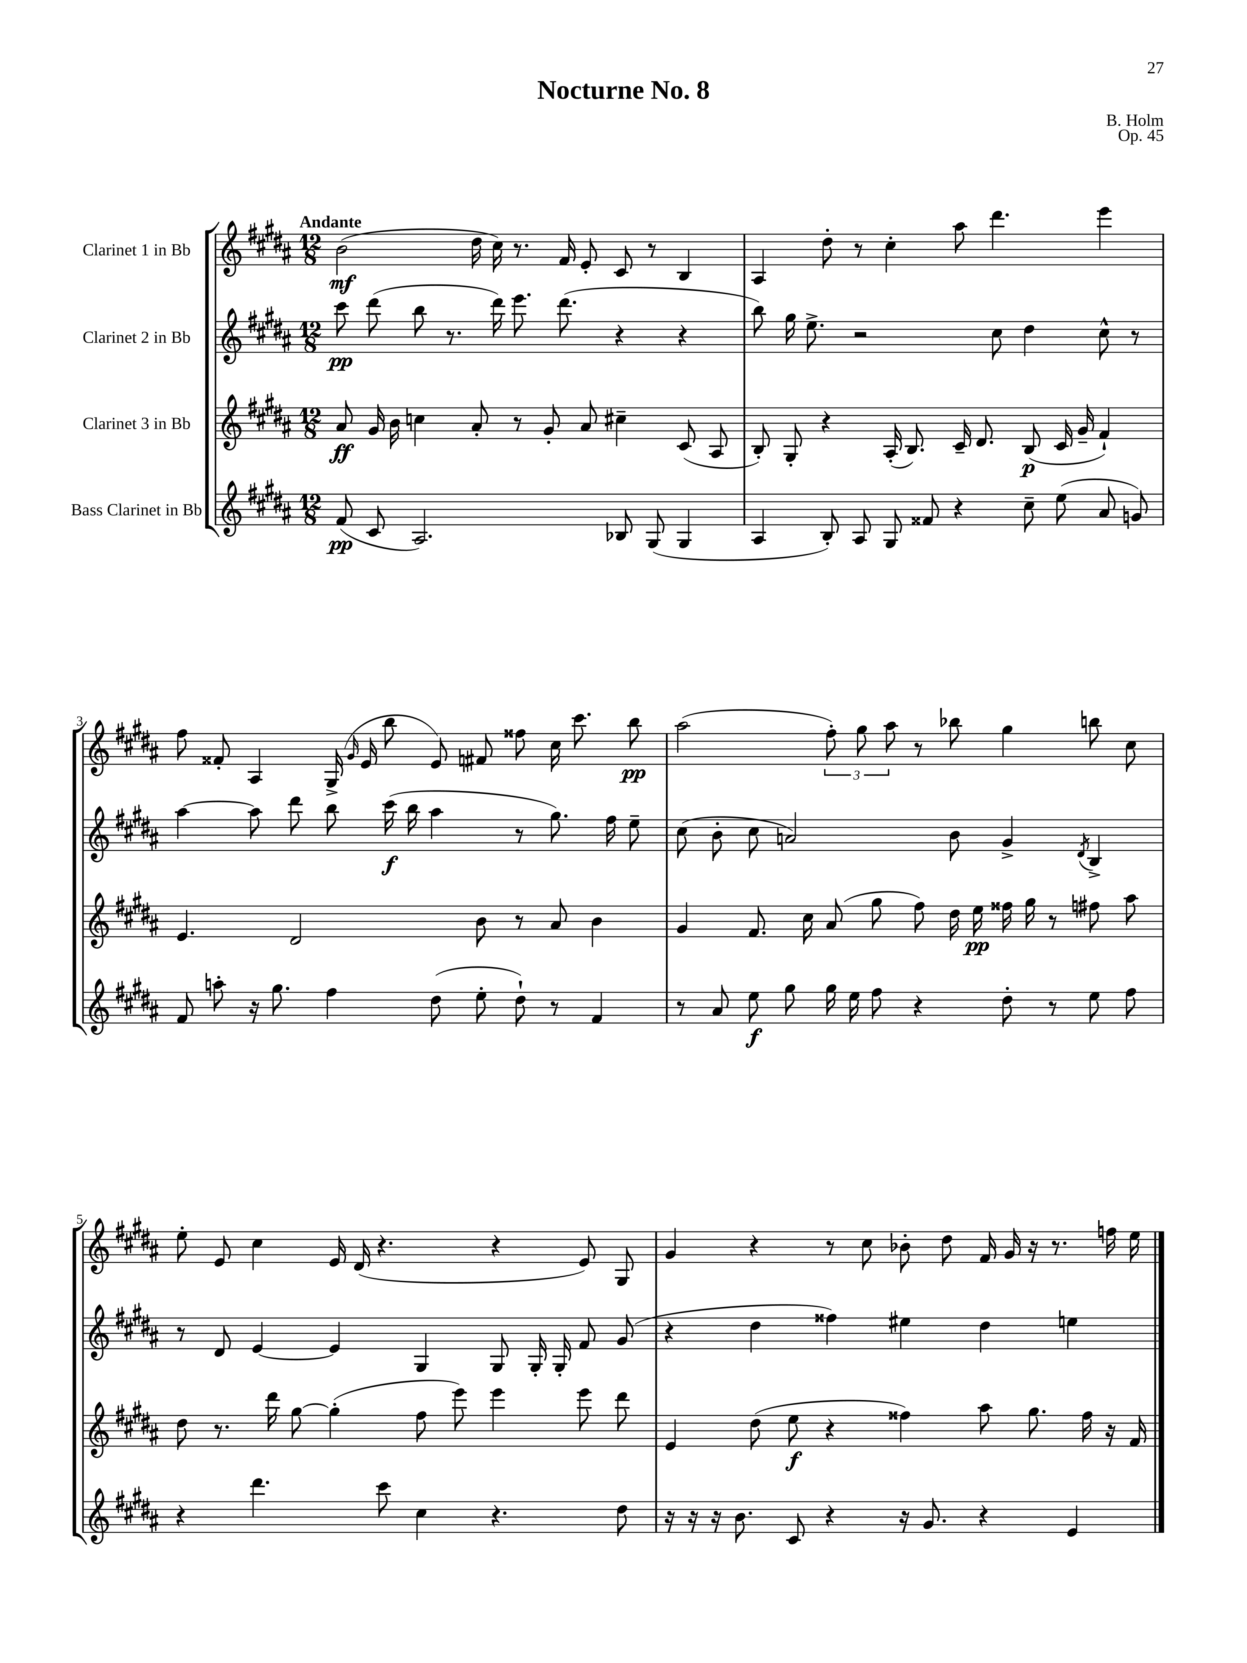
\header { title = "Nocturne No. 8" composer = "B. Holm" opus = "Op. 45" }
<<
\new StaffGroup <<
\new Staff = "s0" \with { instrumentName = "Clarinet 1 in Bb" } {
    \clef treble \key b \major \numericTimeSignature \time 12/8 \tempo "Andante"
    \autoBeamOff b'2\mf( dis''16 cis''16) r8. fis'16 e'8-. cis'8 r8 b4 |
    ais4 dis''8-. r8 cis''4-. ais''8 dis'''4. e'''4 |
    fis''8 fisis'8-. ais4 gis16->( \grace { gis'16 } e'16 b''8 e'8) fis'8 fisis''8 cis''16 cis'''8. b''8\pp |
    ais''2( \tuplet 3/2 { fis''8-.) gis''8 ais''8 } r8 bes''8 gis''4 b''8 cis''8 |
    e''8-. e'8 cis''4 e'16 dis'16( r4. r4 e'8) gis8 |
    gis'4 r4 r8 cis''8 bes'8-. dis''8 fis'16 gis'16 r16 r8. f''16 e''16 \bar "|." |
}
\new Staff = "s1" \with { instrumentName = "Clarinet 2 in Bb" } {
    \clef treble \key b \major \numericTimeSignature \time 12/8
    \autoBeamOff cis'''8\pp dis'''8( b''8 r8. dis'''16) e'''8. dis'''8.( r4 r4 |
    b''8) gis''16 e''8.-> r2 cis''8 dis''4 cis''8-^ r8 |
    ais''4~ ais''8 dis'''8 b''8 cis'''16\f( b''16 ais''4 r8 gis''8.) fis''16 e''8-- |
    cis''8( b'8-. cis''8 a'2) b'8 gis'4-> \acciaccatura { dis'8 } b4-> |
    r8 dis'8 e'4~ e'4 gis4 gis8 gis16-. gis16-. fis'8 gis'8( |
    r4 dis''4 fisis''4) eis''4 dis''4 e''4 \bar "|." |
}
\new Staff = "s2" \with { instrumentName = "Clarinet 3 in Bb" } {
    \clef treble \key b \major \numericTimeSignature \time 12/8
    \autoBeamOff ais'8\ff gis'16 b'16 c''4 ais'8-. r8 gis'8-. ais'8 cis''4-- cis'8( ais8 |
    b8-.) gis8-. r4 ais16-.( b8.) cis'16-- dis'8. b8\p( cis'16 gis'16-- fis'4-!) |
    e'4. dis'2 b'8 r8 ais'8 b'4 |
    gis'4 fis'8. cis''16 ais'8( gis''8 fis''8) dis''16 e''16\pp fisis''16 gis''16 r8 fis''8 ais''8 |
    dis''8 r8. dis'''16 gis''8~ gis''4-.( fis''8 e'''8) e'''4 e'''8 dis'''8 |
    e'4 dis''8( e''8\f r4 fisis''4) ais''8 gis''8. fisis''16 r16 fis'16 \bar "|." |
}
\new Staff = "s3" \with { instrumentName = "Bass Clarinet in Bb" } {
    \clef treble \key b \major \numericTimeSignature \time 12/8
    \autoBeamOff fis'8\pp( cis'8 ais2.) bes8 gis8( gis4 |
    ais4 b8-.) ais8 gis8 fisis'8 r4 cis''8-- e''8( ais'8 g'8) |
    fis'8 a''8-. r16 gis''8. fis''4 dis''8( e''8-. dis''8-!) r8 fis'4 |
    r8 ais'8 e''8\f gis''8 gis''16 e''16 fis''8 r4 dis''8-. r8 e''8 fis''8 |
    r4 dis'''4. cis'''8 cis''4 r4. dis''8 |
    r16 r16 r16 b'8. cis'8 r4 r16 gis'8. r4 e'4 \bar "|." |
}
>>
>>
